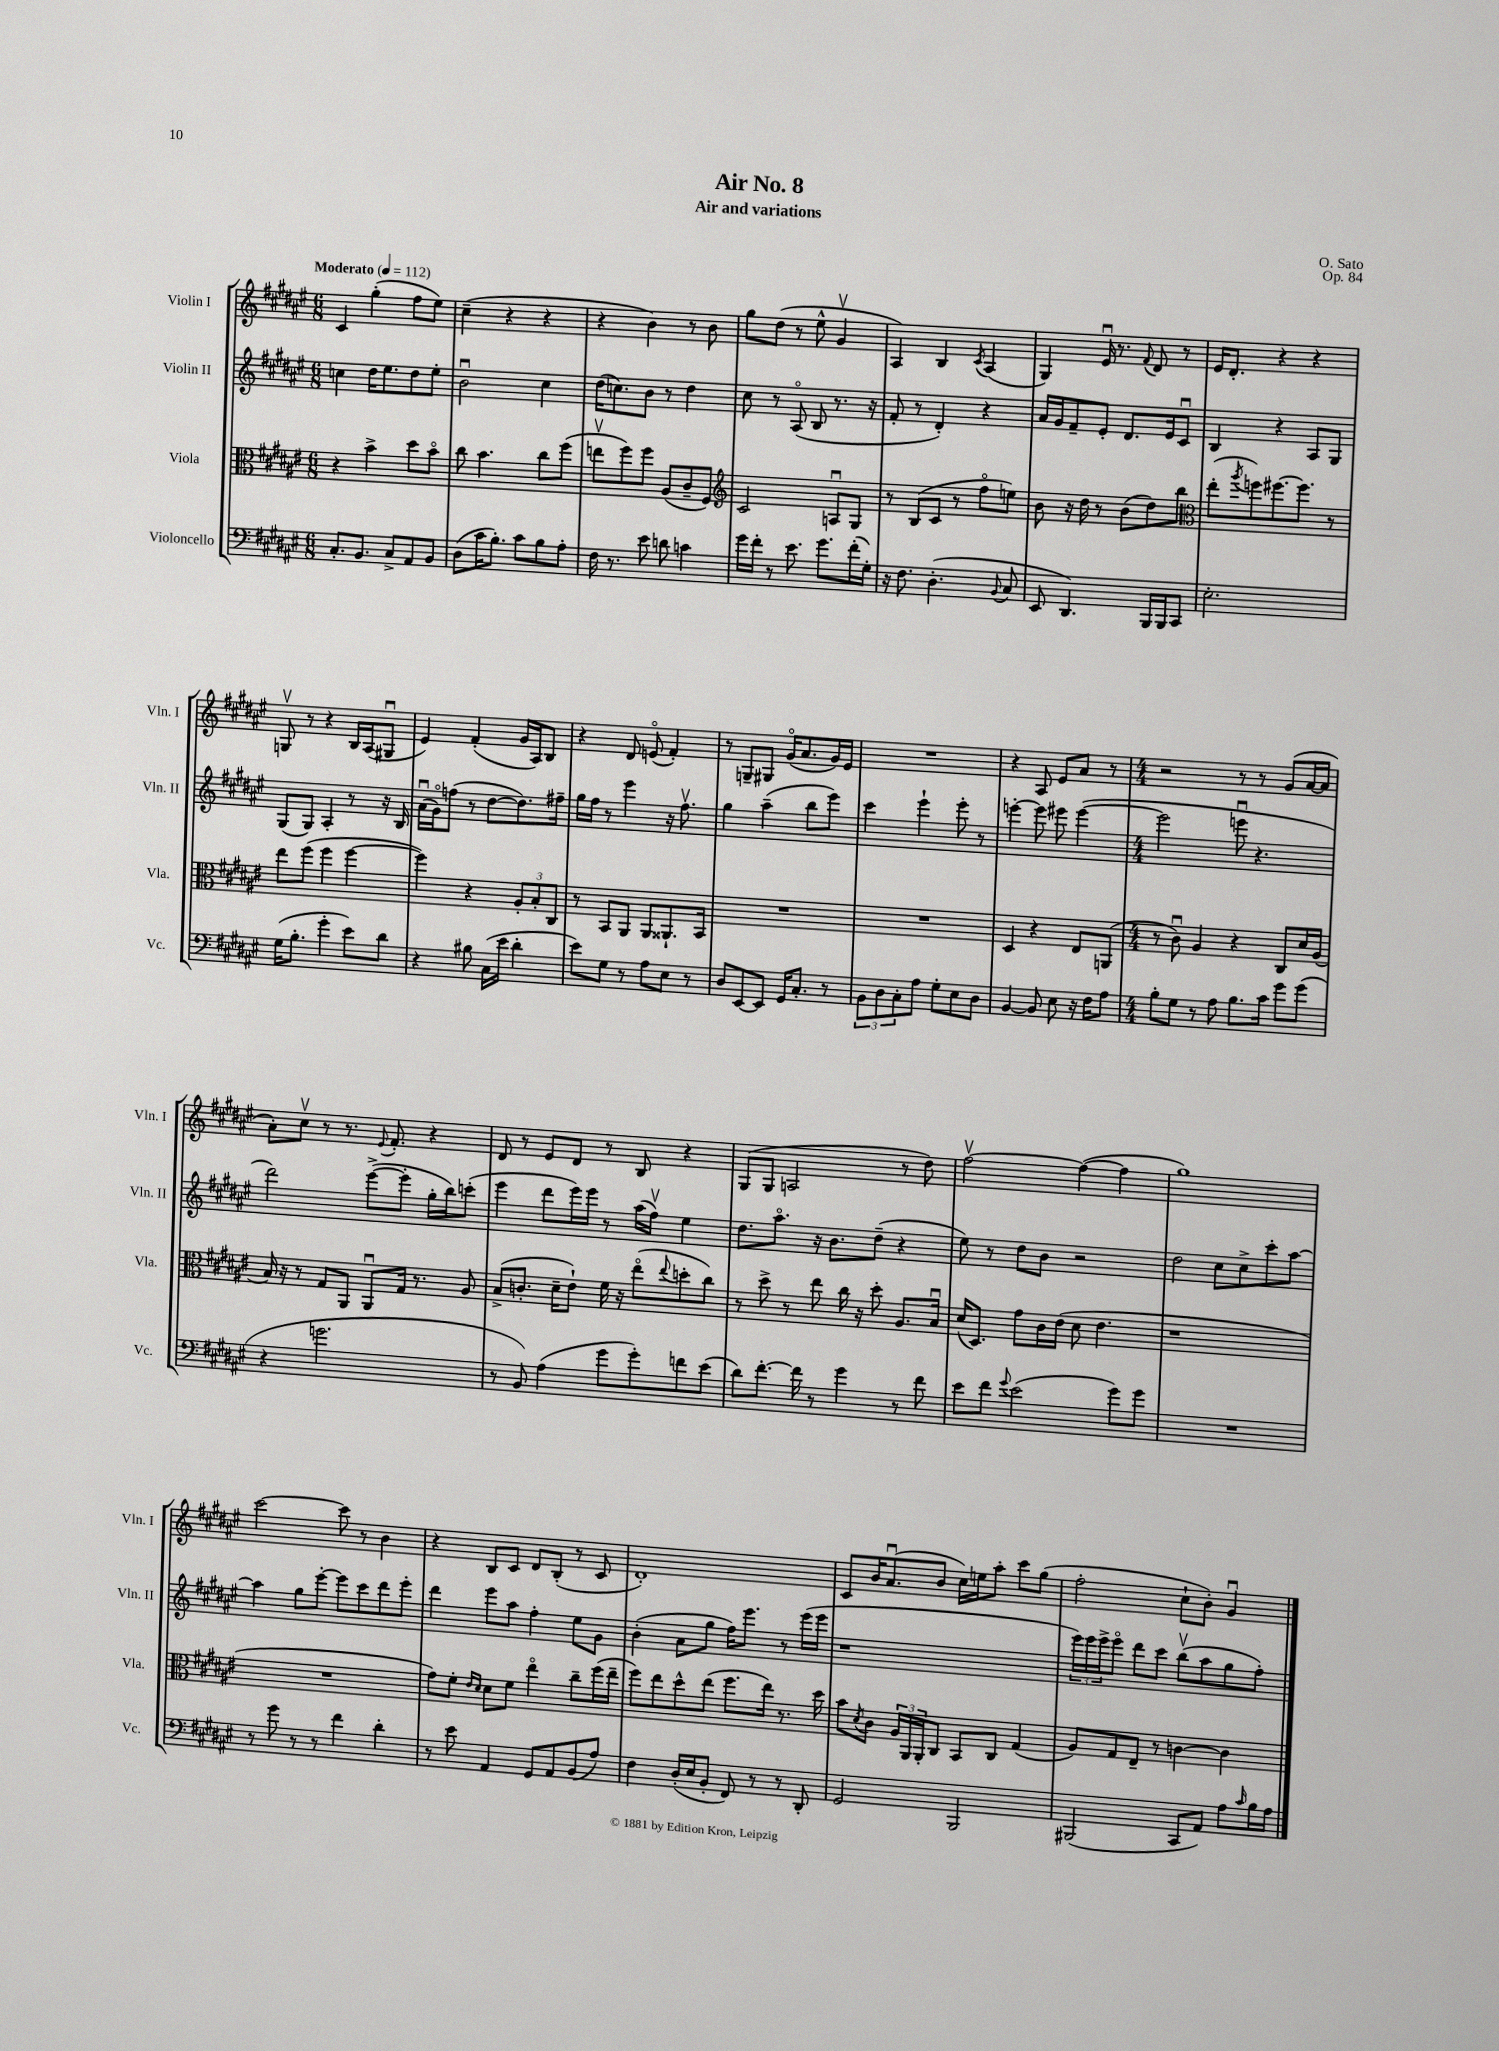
\header { title = "Air No. 8" composer = "O. Sato" subtitle = "Air and variations" opus = "Op. 84" }
<<
\new StaffGroup <<
\new Staff = "s0" \with { instrumentName = "Violin I" shortInstrumentName = "Vln. I" } {
    \clef treble \key fis \major \numericTimeSignature \time 6/8 \tempo "Moderato" 4 = 112
    cis'4 gis''4-.( fis''8 eis''8) |
    cis''4--( r4 r4 |
    r4 b'4) r8 b'8 |
    gis''8 dis''8( r8 eis''8-^ gis'4\upbow |
    ais4) b4 \acciaccatura { cis'8 } ais4( |
    gis4) eis'16\downbow r8. \appoggiatura { fis'8 } dis'8 r8 |
    eis'16 dis'8.-. r4 r4 |
    g8\upbow r8 r4 b16 ais16( gis8\downbow |
    eis'4) fis'4-.( gis'16 ais16) b8 |
    r4 dis'8 e'8\flageolet( fis'4-.) |
    r8 g8-- gis8 gis'16\flageolet( ais'8. gis'16) eis'16 |
    R2. |
    r4 ais8 eis'8 ais'8 r8 |
    \numericTimeSignature \time 4/4 r2 r8 r8 gis'8( ais'16~ ais'16 |
    ais'8-.) cis''8\upbow r8 r8. \appoggiatura { eis'8 } fis'8.-. r4 |
    dis'8 r8 eis'8 dis'8 r8 b8 r4 |
    gis8( gis8 a2 r8 dis''8) |
    fis''2~\upbow fis''4~( fis''4 |
    gis''1) |
    cis'''2~ cis'''8 r8 b'4 |
    r4 b8 cis'8 dis'8 b8-.( r8 cis'8 |
    dis'1-.) |
    cis'8 b'16 ais'8.\downbow( b'8 cis''16) e''16 ais''8-. cis'''8 gis''8( |
    fis''2-. cis''8-! b'8-.) gis'4\downbow \bar "|." |
}
\new Staff = "s1" \with { instrumentName = "Violin II" shortInstrumentName = "Vln. II" } {
    \clef treble \key fis \major \numericTimeSignature \time 6/8
    c''4 dis''16 eis''8. dis''8 eis''8-. |
    b'2\downbow cis''4 |
    dis''16( c''8.) b'8 r8 dis''4 |
    cis''8 r8 ais8\flageolet( b8 r8. r16 |
    fis'8-. r8 dis'4-.) r4 |
    ais'16 gis'16 fis'8-- eis'8-. dis'8. eis'16 cis'8\downbow |
    b4 r4 ais8 gis8 |
    gis8( gis8) ais4-. r8 r16 b16 |
    ais'16\downbow( gis'16\flageolet) f''8( r8 dis''8~ dis''8.) fis''16-- |
    gis''16 fis''16 r8 eis'''4 r16 fis''8.\upbow |
    gis''4 ais''4--( b''8 eis'''8) |
    cis'''4 eis'''4-! eis'''8-. r8 |
    e'''4~-. e'''8 eis'''8 eis'''4~( |
    \numericTimeSignature \time 4/4 eis'''2 e'''8\downbow r4. |
    dis'''2) eis'''8~->( eis'''8-. gis''16-. b''16) c'''8-.( |
    eis'''4 dis'''8 eis'''16) eis'''16 r8 ais''16( fis''16\upbow) eis''4 |
    dis''8. ais''8.\flageolet r16 b'8. dis''8--( r4 |
    eis''8) r8 dis''8 b'8 r2 |
    dis''2 cis''8 cis''8-> cis'''8-. ais''8~ |
    ais''4 gis''8 eis'''8~-. eis'''8 cis'''8 dis'''8 eis'''8-. |
    dis'''4 eis'''8 ais''8 fis''4-. eis''8 gis'8 |
    b'4-.( ais'8 gis''8 fis''16) eis'''8. r8 eis'''16( eis'''16 |
    r1 |
    \tuplet 3/2 { eis'''16) eis'''16 eis'''16-> } eis'''8\flageolet dis'''8 cis'''8 b''8\upbow( ais''8 gis''8 fis''8-.) \bar "|." |
}
\new Staff = "s2" \with { instrumentName = "Viola" shortInstrumentName = "Vla." } {
    \clef alto \key fis \major \numericTimeSignature \time 6/8
    r4 b'4-> dis''8 b'8\flageolet |
    cis''8 b'4. cis''8 fis''8( |
    e''8\upbow fis''8) fis''8 ais8( cis'8-- fis8) |
    \clef treble cis'2 a8\downbow gis8 |
    r8 b8( cis'8 r8 fis''8\flageolet e''8) |
    b'8 r16 dis''16 r8 b'8( dis''8) b''8 |
    \clef alto eis''8-.( \acciaccatura { ais''8 } f''8) fis''8.~ fis''8. r8 |
    eis''8 fis''8( fis''4 fis''4~ |
    fis''4) r4 \tuplet 3/2 { ais8-. b8-. cis8 } |
    r8 b,8 ais,8 ais,8 aisis,8.-! b,16 |
    R2. |
    R2. |
    dis4 r4 eis8 a,8( |
    \numericTimeSignature \time 4/4 r8 cis'8\downbow) ais4 r4 cis8 dis'16 ais16( |
    b16) r16 r8 gis8 ais,8 ais,8\downbow gis16 r8. ais8 |
    b8->( c'8.-. dis'16-- eis'8-!) fis'16 r16 eis''8\flageolet( \appoggiatura { eis''8 } d''8-. cis''8) |
    r8 dis''8-> r8 eis''8 cis''16 r16 dis''8-. ais8. b16\downbow |
    dis'16( dis8.) gis'8 cis'16 eis'16( dis'8 eis'4. |
    r1 |
    R1 |
    gis'8) fis'8-. \grace { eis'16 dis'16 } dis'8 fis'8 eis''4\flageolet cis''8-- fis''16( eis''16-- |
    fis''8) eis''8 dis''8-^ eis''8( fis''8. eis''16) r8. dis''16 |
    b'8 \acciaccatura { dis'8 } cis'8 \tuplet 3/2 { ais16 ais,16 ais,16-. } cis8 b,8 cis8 gis4( |
    ais8) gis8 eis8-- r8 c'4~ c'4 \bar "|." |
}
\new Staff = "s3" \with { instrumentName = "Violoncello" shortInstrumentName = "Vc." } {
    \clef bass \key fis \major \numericTimeSignature \time 6/8
    cis8.-. b,8. cis8-> ais,8 b,8 |
    dis8( cis'16 b8.-.) cis'8 b8 ais8-. |
    fis16 r8. eis'8 d'8 c'4 |
    gis'16 fis'16-. r8 eis'8. gis'8. fis'16-.( gis16-.) |
    r16 fis8. dis4.-.( \appoggiatura { b,8 } cis8 |
    eis,8 dis,4.) b,,16 b,,16 cis,8 |
    eis2.-. |
    gis16( b8.-. gis'4-. eis'8) dis'8 |
    r4 bis8 cis16( eis'16 dis'4-. |
    eis'8) gis8 r8 ais8 eis8 r8 |
    dis8 eis,8~ eis,8 gis,16 cis8.-. r8 |
    \tuplet 3/2 { b,8 dis8 cis8-. } ais8 gis8-. eis8 dis8 |
    b,4~ b,8 eis8 r16 fis16 ais8 |
    \numericTimeSignature \time 4/4 b8-. gis8 r8 ais8 b8. cis'16 gis'8 gis'8( |
    r4 g'2. |
    r8 b,8) ais4( gis'8 gis'8-.) f'8 eis'8( |
    dis'8) fis'8.~-. fis'16 r8 gis'4 r8 fis'8 |
    eis'8 fis'8 \appoggiatura { gis'8 } eis'2( gis'8) gis'8 |
    R1 |
    r8 gis'8 r8 r8 fis'4 dis'4-. |
    r8 eis'8 ais,4 gis,8 ais,8 b,8( ais8) |
    fis4 dis16-.( eis16 b,8-. fis,8) r8 r8 dis,8-. |
    gis,2 b,,2 |
    bis,,2( cis,8 ais,8) ais8 \grace { cis'16 } b16 ais16 \bar "|." |
}
>>
>>
\layout { \context { \Score \remove "Bar_number_engraver" } }
